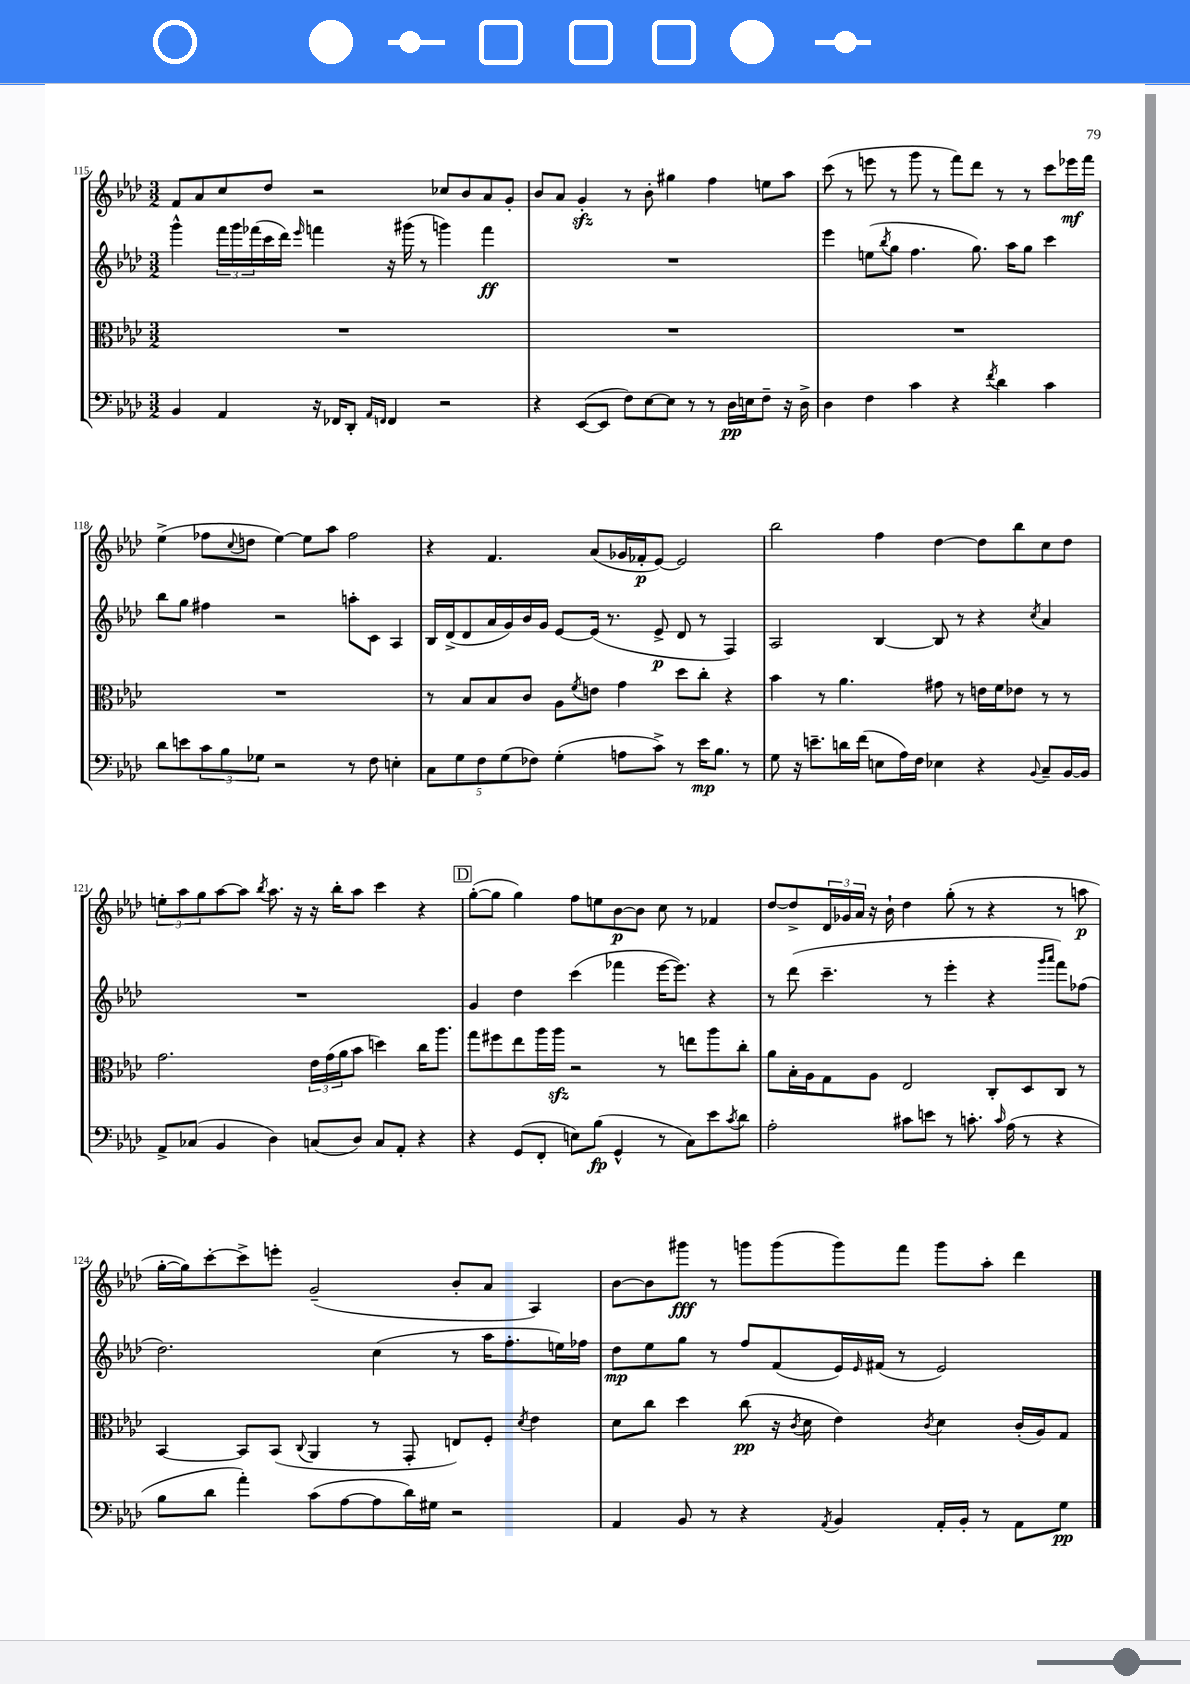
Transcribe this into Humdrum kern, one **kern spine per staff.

**kern	**kern	**kern	**kern
*staff4	*staff3	*staff2	*staff1
*clefF4	*clefC3	*clefG2	*clefG2
*k[b-e-a-d-]	*k[b-e-a-d-]	*k[b-e-a-d-]	*k[b-e-a-d-]
*M3/2	*M3/2	*M3/2	*M3/2
4BB-	1.r	4ggg^^	8f
.	.	.	8a-
4AA-	.	24fff	8cc
.	.	24ggg	.
.	.	(24fff-	.
.	.	16ccc	8dd-
.	.	16ddd-)	.
.	.	16qqeee-	.
16r	.	4fff	2r
16FF-	.	.	.
8DD-'	.	.	.
16qqAA-	.	.	.
16qqFF	.	.	.
4FF	.	16r	.
.	.	(16ggg#	.
.	.	8r	.
2r	.	4ggg)	8cc-
.	.	.	8b-
.	.	4fff	8a-
.	.	.	8g'
=	=	=	=
4r	1.r	1.r	8b-
.	.	.	8a-
([8EE-	.	.	4g'
8EE-]	.	.	.
8F)	.	.	8r
[8E-	.	.	8b-'
8E-]	.	.	4gg#
8r	.	.	.
8r	.	.	4ff
16D-	.	.	.
16E	.	.	.
8F~	.	.	8ee
16r	.	.	8aa-
16D-^	.	.	.
=	=	=	=
4D-	1.r	4eee-	(8ccc
.	.	.	8r
4F	.	(8ee	8eee
.	.	8qbb-	.
.	.	8gg	8r
4c	.	4.ff	8ggg
.	.	.	8r
4r	.	.	8fff)
.	.	8.gg)	8ddd-
8qf	.	.	.
4d-	.	.	8r
.	.	16aa-	.
.	.	8gg	8r
4c	.	4ccc	8ccc
.	.	.	16eee-
.	.	.	16fff
=	=	=	=
8d-	1.r	8bb-	(4ee-^
8e	.	8gg	.
12c	.	4ff#	8ff-
12B-	.	.	.
.	.	.	8qqcc
.	.	.	8dd
12G-	.	.	.
2r	.	2r	[4ee-)
.	.	.	8ee-]
.	.	.	8aa-
8r	.	8aa'	2ff-
8F	.	8c	.
4E'	.	4A-	.
=	=	=	=
10C	8r	16B-	4r
.	.	(16d-^	.
10G	.	.	.
.	8B-	8d-	.
10F	.	.	.
.	8B-	16a-	4.f
(10G	.	.	.
.	.	16g)	.
.	8c	16b-	.
10F-)	.	.	.
.	.	16g	.
(4G'	8A-	[8e-	.
.	8qf	.	.
.	8e	(16e-]	(8a-
.	.	8.r	.
8A	4g	.	16g-
.	.	.	16f-'
8c^)	.	8e-^	[8e-)
8r	8dd-	8d-	2e-]
16e-	8cc'	8r	.
8.B-	.	.	.
.	4r	4F)	.
8r	.	.	.
=	=	=	=
8G	4b-	2A-	2bb-
16r	.	.	.
8.e~	.	.	.
.	8r	.	.
16d	4.a-	.	.
(16f	.	.	.
8E	.	[4B-	4ff
16A-)	.	.	.
16F	.	.	.
4E-	8g#	8B-]	[4dd-
.	8r	8r	.
4r	16e	4r	8dd-]
.	16f	.	.
.	8e-	.	8bb-
8qqBB-	.	8qcc	.
8C~	8r	4a-	8cc
[16BB-	8r	.	8dd-
16BB-]	.	.	.
=	=	=	=
8AA-^	2.g	1.r	12ee'
.	.	.	12aa-
(8C-	.	.	.
.	.	.	12gg
4BB-	.	.	[8aa-
.	.	.	8aa-]
.	.	.	8qbb-
4D-)	.	.	8.aa-
.	.	.	16r
(8C	24e-	.	16r
.	(24g	.	.
.	.	.	16bb-'
.	24a-	.	.
8D-)	8b-	.	8aa-
8C	4dd)	.	4ccc
8AA-'	.	.	.
4r	16cc	.	4r
.	8.aa-	.	.
=	=	=	=
4r	8gg	4g	([8gg'
.	8ff#	.	8gg]
(8GG	8ee-	4dd-	4gg)
8FF'	16aa-	.	.
.	16aa-	.	.
8E)	2r	(4ccc	8ff
(8B-	.	.	8ee
4GG^^	.	4fff-	[8b-
.	.	.	8b-]
8r	8r	[16eee-	8cc
.	.	8.eee-])	.
8C)	8ee	.	8r
8e-	8aa-	4r	4f-
8qc	.	.	.
8d-	8cc'	.	.
=	=	=	=
2A-'	8a-	8r	[8dd-
.	16B-'	(8ddd-	8dd-^]
.	16A-	.	.
.	8G	4.ccc~	24d-
.	.	.	24g-
.	.	.	24a-
.	8A-	.	16r
.	.	.	16b-`
8c#	2E-	.	4dd-
8e	.	8r	.
8r	.	4eee-'	(8gg'
8.c'	.	.	8r
.	8C'	4r	4r
16qqc	.	.	.
(16A-	.	.	.
8r	8D-	.	.
.	.	16qqggg	.
.	.	16qqaaa-	.
4r	8C	8fff)	8r
.	8r	(8ff-	8aa
=	=	=	=
8B-	[4BB-	2.dd-)	[16gg'
.	.	.	16gg])
8d-	.	.	[8ccc'
4a-')	8BB-]	.	8ccc^]
.	(8BB-	.	8eee'
.	8qqC	.	.
(8c	4AA-	.	(2g~
[8A-	.	.	.
8A-]	8r	(4cc	.
16d-)	8GG'	.	.
16G#	.	.	.
2r	8E)	8r	8b-'
.	8F'	16aa-	8a-
.	.	8.ff'	.
.	8qd-	.	.
.	4e-	.	4A-)
.	.	16ee)	.
.	.	16ff-	.
=	=	=	=
4AA-	8d-	8dd-	[8b-
.	8cc	8ee-	8b-]
8BB-	4dd-	8gg	8ggg#
8r	.	8r	8r
4r	(8cc	8ff	8ggg
.	16r	(8f	(8ggg
.	8qc	.	.
.	16d-	.	.
8qAA-	.	.	.
4BB-	4e-)	16e-)	8ggg)
.	.	16qqe-	.
.	.	(16f#	.
.	.	8r	8fff
.	8qc	.	.
16AA-'	4d-	2e-)	8ggg
16BB-'	.	.	.
8r	.	.	8aa-'
8AA-	(16c'	.	4ddd-
.	16A-)	.	.
8G	8G	.	.
==	==	==	==
*-	*-	*-	*-
